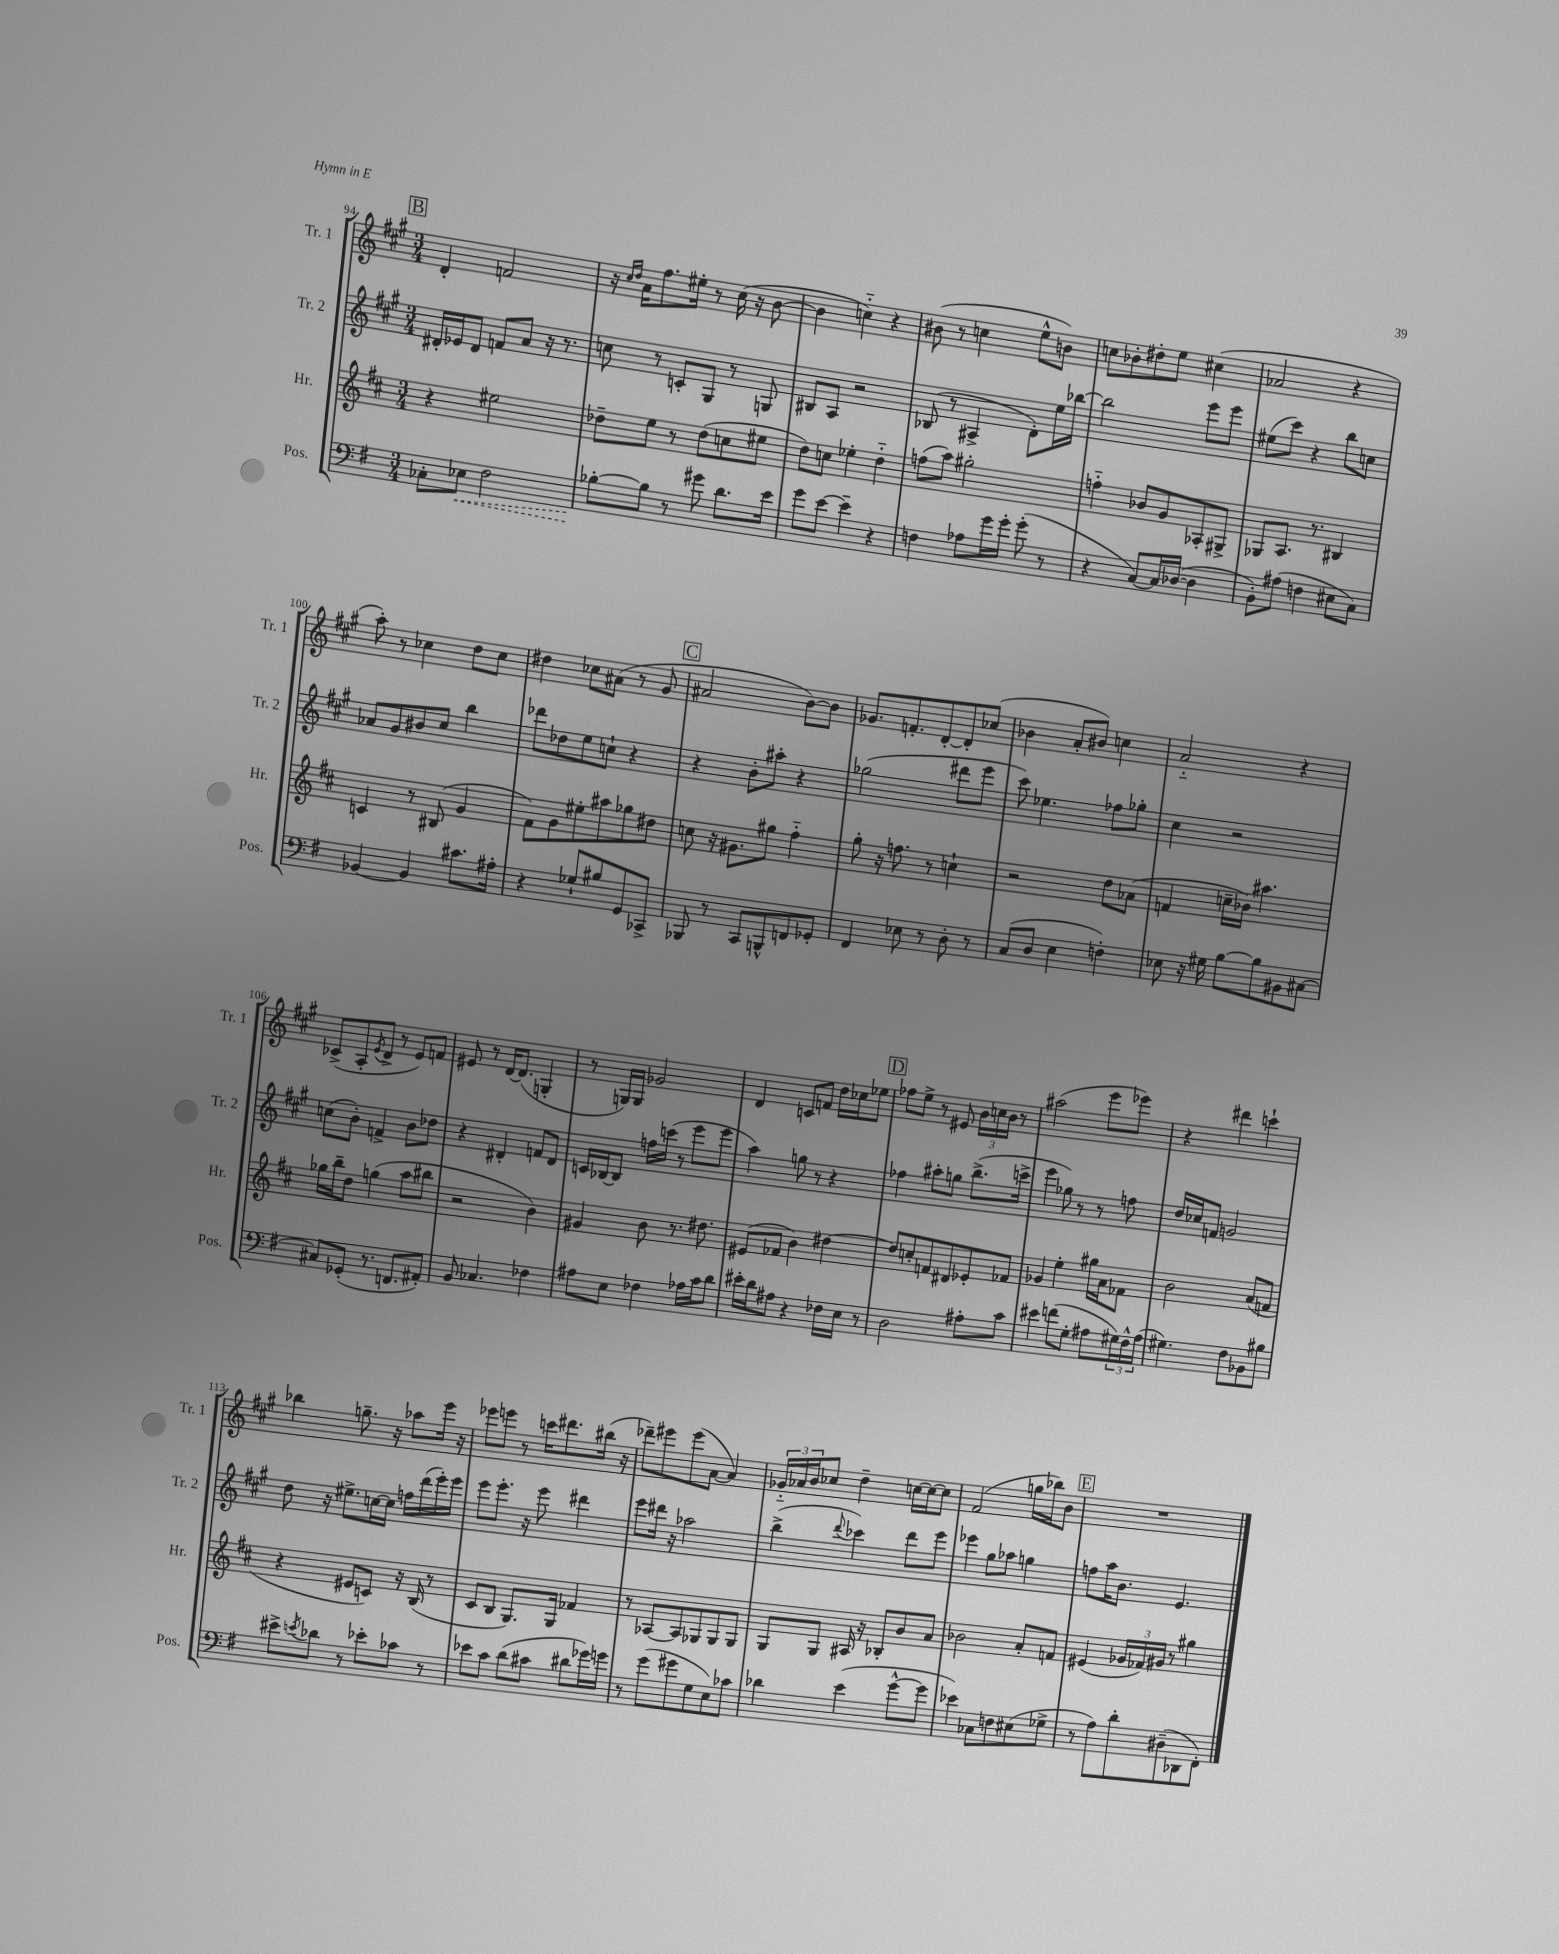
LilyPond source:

<<
\new StaffGroup <<
\new Staff = "s0" \with { instrumentName = "Tr. 1" shortInstrumentName = "Tr. 1" } {
    \clef treble \key a \major \numericTimeSignature \time 3/4
    \mark \markup { \box "B" } d'4-. f'2 |
    r16 \grace { cis''16 d''16 } a'16 fis''8. eis''16-. r8 cis''16( r16 b'8~ |
    b'4 c''4-_) r4 |
    bis'8( r8 c''4 e''8-^ b'8) |
    c''8 bes'8-. dis''8-. e''8 cis''4( |
    aes'2 r4 |
    a''8-.) r8 ces''4 d''8 ces''8 |
    dis''4 ces''8 ais'8( r8 gis'8 |
    \mark \markup { \box "C" } ais'2 b'8~) b'8 |
    ges'8. f'8.-. d'8~-. d'8-. ces''8( |
    bes'4 a'8-. bis'8) c''4 |
    a'2-_ r4 |
    ces'8->( a8-. \acciaccatura { e'8 } d'8-> r8 e'8) f'8 |
    eis'8 r8 d'16~ d'8.( g4-. |
    r8 g16) g16 ges'2 |
    d'4 c'8 f'8 d''16 ces''16 ees''8 |
    \mark \markup { \box "D" } fes''8 e''8-> r8 eis'8 \tuplet 3/2 { b'16 c''16 b'16 } r8 |
    ais''2( e'''8 ees'''8) |
    r4 dis'''4 c'''4-! |
    bes''4 g''8.-- r16 aes''8 e'''16 r16 |
    ees'''8 e'''8 r8 c'''16 dis'''8. bis''16( r16 |
    des'''8--) eis'''8 eis'''8( a'8~ a'4) |
    \tuplet 3/2 { ges'16-_ aes'16 b'16 } ces''8 d''4-- c''16~ c''16~ c''8 |
    fis'2( g''16 bes''16) b'8 |
    \mark \markup { \box "E" } R2. \bar "|." |
}
\new Staff = "s1" \with { instrumentName = "Tr. 2" shortInstrumentName = "Tr. 2" } {
    \clef treble \key a \major \numericTimeSignature \time 3/4
    \mark \markup { \box "B" } dis'16-. ees'16 dis'8 f'8 a'8 r16 r8. |
    c''8 r8 c'8-. gis8 r8 g8 |
    bis8 a8 r2 |
    bes8( r8 ais4-> d'8-.) e''16 bes''16~ |
    bes''2 e'''8 e'''8 |
    eis''8( cis'''8) r4 b''8 c''8 |
    aes'8 gis'8 bis'8 cis''8 b''4 |
    des'''8 des''8 e''8 c''8-! r4 |
    \mark \markup { \box "C" } r4 b'8-. ais''8-. r4 |
    ges''2( dis'''8 e'''8 |
    cis'''8) ees''4. fes''8 ges''8-. |
    cis''4 r2 |
    c''8( b'8-.) f'4-> b'8 des''8 |
    r4 dis'4-. f'8 dis'8 |
    c'16 bes16~ bes8 f''16 c'''16( r8 e'''8 e'''8 |
    a''4) g''8 r8 r4 |
    \mark \markup { \box "D" } fes''4 ais''8-. g''8 b''8.->( c'''16-> |
    e'''4 ges''8) r8 r8 f''8 |
    d''16 ces''16 f'8 g'2 |
    d''8 r16 eis''8.-> c''16~ c''16 f''16 d'''16( e'''16-.) e'''16 |
    e'''8 e'''8.-. r16 e'''8 dis'''4 |
    e'''8 dis'''16 r16 aes''2 |
    b''4->( \appoggiatura { d'''8 } ces'''4) d'''8 e'''8 |
    ees'''4 gis''8 aes''8 g''4 |
    \mark \markup { \box "E" } f''8 a''16 b'8. e'4. \bar "|." |
}
\new Staff = "s2" \with { instrumentName = "Hr." shortInstrumentName = "Hr." } {
    \clef treble \key d \major \numericTimeSignature \time 3/4
    \mark \markup { \box "B" } r4 eis''2 |
    des''8-- e''8 r8 des''8( c''8 eis''8 |
    d''8) c''8 ees''4-. d''4-_ |
    f''8( a''8) gis''2-. |
    f''4-_ bes'8 g'8 aes8-. gis8-> |
    ges8 a8. r8. bis4 |
    c'4 r8 bis8( g'4 |
    fis'8) g'8 eis''8-. ais''8 ges''8 dis''8 |
    \mark \markup { \box "C" } c''8 r16 gis'8. gis''8 fis''4-_ |
    g''8-. r16 f''8. r8 c''4-! |
    r2 d''8 aes'8( |
    f'4 c''16-- bes'16) ais''4. |
    ges''16 b''16-- d''8 g''4( a''8 bis''8 |
    r2 b'4) |
    gis'4 b'8 r8. dis''8. |
    eis'8( fes'8 b'4) dis''4~ |
    \mark \markup { \box "D" } dis''8 c''8-. f'8 dis'8 ees'8-. fes'8 |
    ges'4 e''4-. gis''16 a'16 fes'8 |
    b'2 a'8( f'8 |
    r4 eis'8 c'8) r16 b16( r8 |
    cis'8 b8 g8.) g16 fes'4 |
    r8 aes8~ aes8 ges8 ges8 ges8 |
    g8 g8 ais16 r16 bes8-. b'8 a'8 |
    bes'2 a'8-. f'8 |
    \mark \markup { \box "E" } eis'4( \tuplet 3/2 { ges'16 fes'16) gis'16 } r8 gis''4 \bar "|." |
}
\new Staff = "s3" \with { instrumentName = "Pos." shortInstrumentName = "Pos." } {
    \clef bass \key g \major \numericTimeSignature \time 3/4
    \mark \markup { \box "B" } ces8-. \once \override Hairpin.style = #'dashed-line ees8\< fis2 |
    bes8~-.\! bes8 r8 gis'8 d'8. e'16 |
    g'8 e'8~ e'4-- r4 |
    f4 aes8 g'16 g'16-. g'8-.( r8 |
    r4 c8~) c16 des16~( des4 |
    b,8-.) ais8( f4 eis8 c8) |
    bes,4~ bes,4 cis'8. ais16-. |
    r4 ges8-! bis8 g,8 ces,8-> |
    \mark \markup { \box "C" } bes,,8 r8 c,8 b,,8-^ f,8 ges,8-. |
    fis,4 ees8 r8 d8-. r8 |
    c8( d8 e4 f4-.) |
    ees8 r16 gis16 b8~ b8 bis,8 cis8~ |
    cis8 ges,8-.( r8. f,8. ais,8-.) |
    b,8 ces4. fes4 |
    ais8 e8 fes4 aes16 c'16 d'8 |
    eis'16-. d'16 ais8 r4 fes16 e16 r8 |
    \mark \markup { \box "D" } d2 ais8-. c'8 |
    eis'4 f'8( g8-. ais8 \tuplet 3/2 { gis16) fis16-^ ais16( } |
    gis4.) fis8 bes,8 bis8 |
    eis'8-> \acciaccatura { e'8 } des'8 r8 ees'8-. ces'8 r8 |
    ees'8 c'8 d'8( cis'8 dis'8 ges'16) g'16 |
    r8 g'8( gis'8 g8 e8) ces'8 |
    des'4 e'4( g'8~-^ g'8 |
    ees'4) ces8 f8 eis8( ges8-> |
    \mark \markup { \box "E" } r8 a8) d'8-. dis8--( des,8 fis,8-.) \bar "|." |
}
>>
>>
\layout { \context { \Score currentBarNumber = #94 } }
